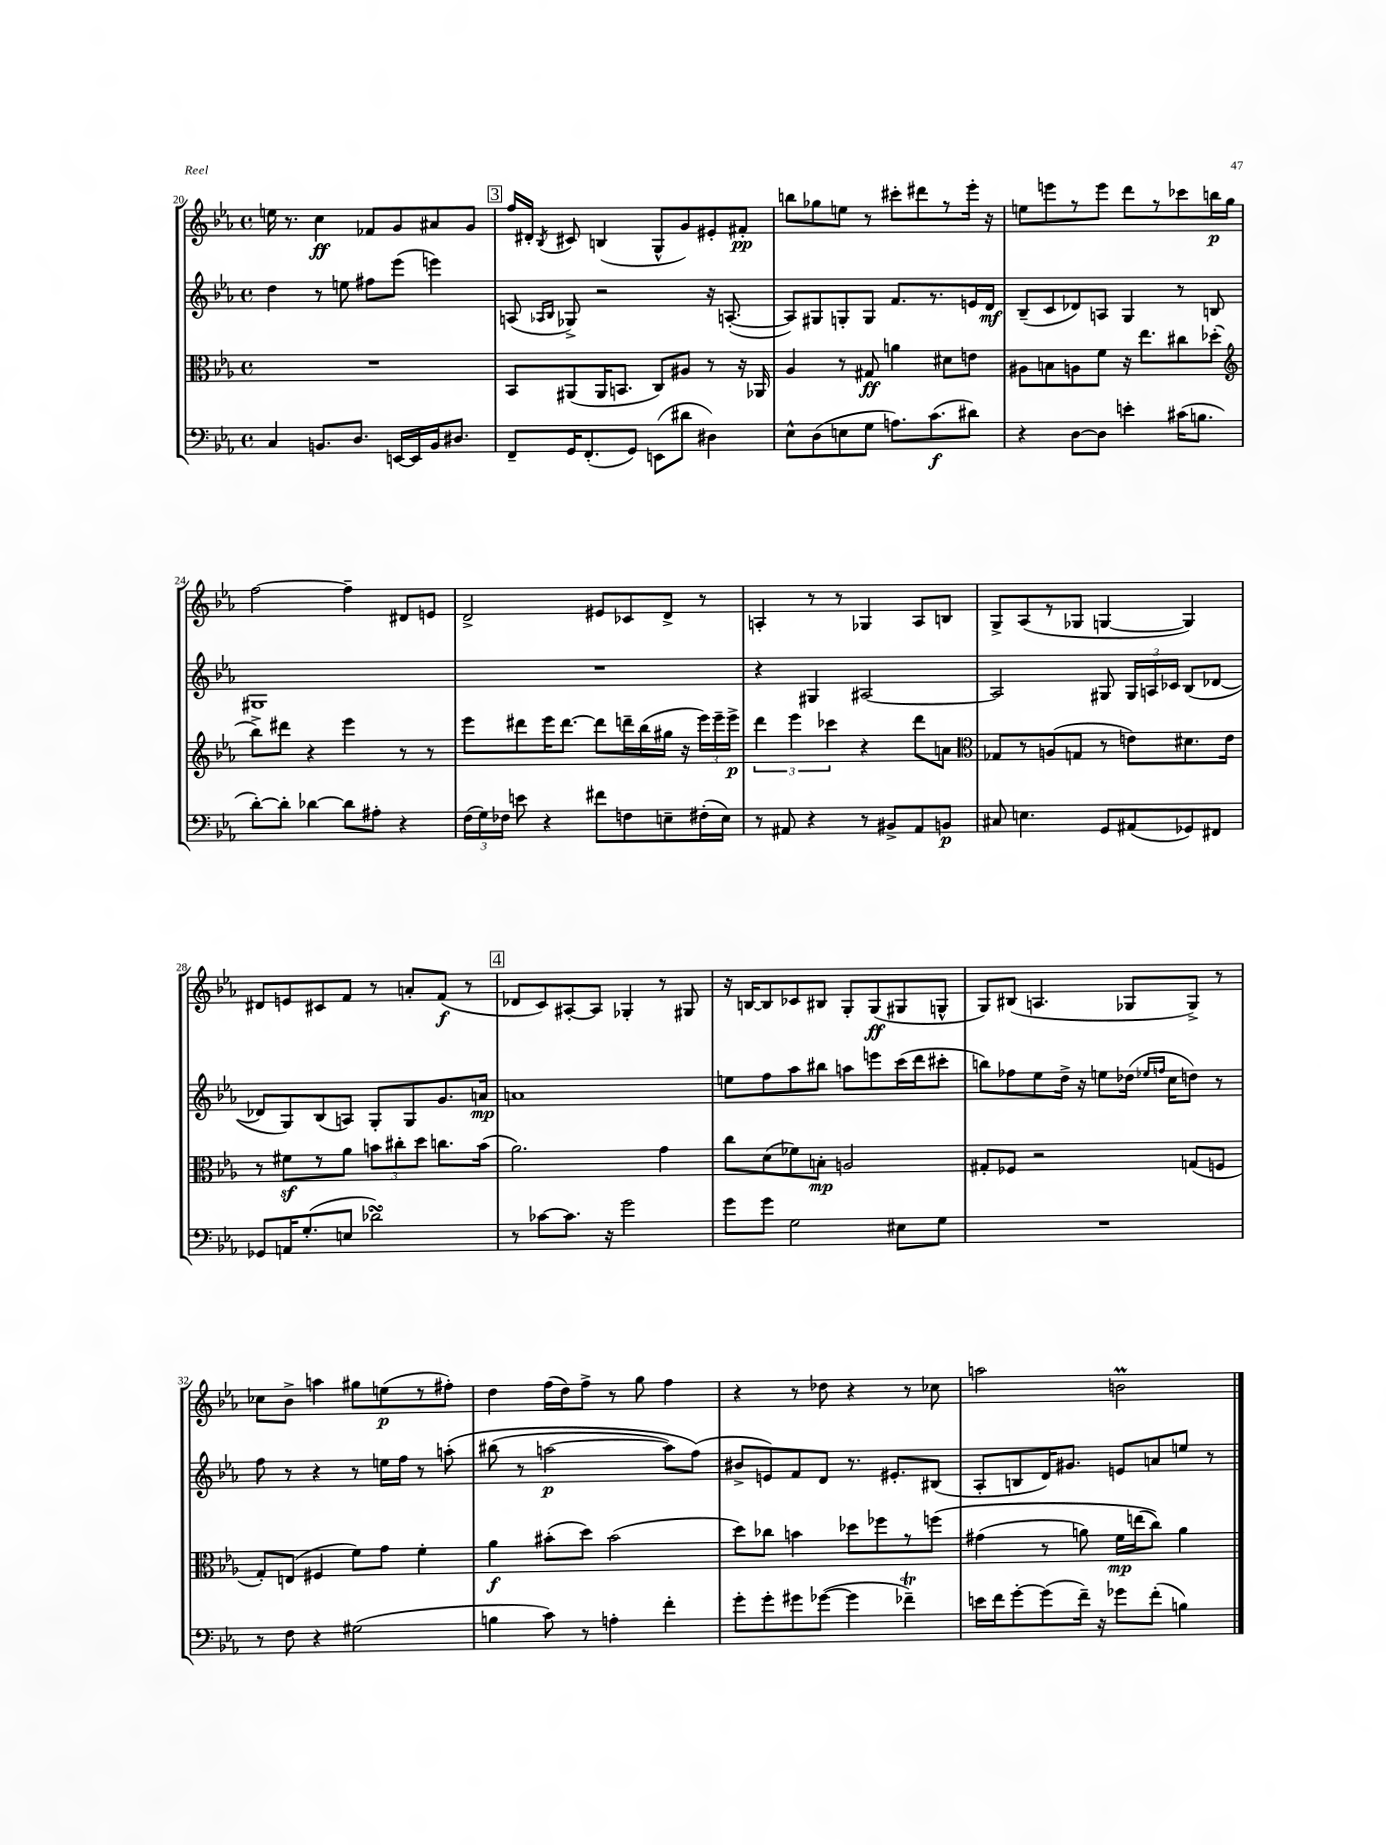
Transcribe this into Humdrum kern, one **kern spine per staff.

**kern	**dynam	**kern	**dynam	**kern	**dynam	**kern	**dynam
*part4	*part4	*part3	*part3	*part2	*part2	*part1	*part1
*staff4	*staff4	*staff3	*staff3	*staff2	*staff2	*staff1	*staff1
*clefF4	*	*clefC3	*	*clefG2	*	*clefG2	*
*k[b-e-a-]	*	*k[b-e-a-]	*	*k[b-e-a-]	*	*k[b-e-a-]	*
*M4/4	*	*M4/4	*	*M4/4	*	*M4/4	*
*met(c)	*	*met(c)	*	*met(c)	*	*met(c)	*
=20	=20	=20	=20	=20	=20	=20	=20
4C/	.	1r	.	4dd\	.	16een\	.
.	.	.	.	.	.	8.r	.
8.BBn/L	.	.	.	8r	.	4cc\	ff
.	.	.	.	8een\	.	.	.
8.D/J	.	.	.	.	.	.	.
.	.	.	.	8ff#X\L	.	8f-X/L	.
[16EEn/LL	.	.	.	(8eee-\J	.	8g/	.
16EE/]	.	.	.	.	.	.	.
16BB/J	.	.	.	4eeen\)	.	8a#X/	.
8.D#X/J	.	.	.	.	.	.	.
.	.	.	.	.	.	8g/J	.
!!LO:REH:place=s1:t=3
=21	=21	=21	=21	=21	=21	=21	=21
8FF~/L	.	8BB-/L	.	(8An/	.	16ff/LL	.
.	.	.	.	.	.	16d#X'/JJ	.
.	.	.	.	16qqA-X/LL	.	.	.
.	.	.	.	16qqB-/JJ	.	8qB-/	.
16GG/K	.	(8AA#X/	.	8G-X^/)	.	8c#X/	.
(8.FF'/	.	.	.	.	.	.	.
.	.	16AA#/K	.	2r	.	(4Bn/	.
.	.	8.BBn/J	.	.	.	.	.
8GG/J)	.	.	.	.	.	.	.
(8EEn\L	.	8C/L)	.	.	.	8G^^/L	.
8d#X\J	.	8A#X/J	.	.	.	8g/)	.
4D#X\)	.	8r	.	16r	.	8e#X'/	.
.	.	.	.	([8.An'/	.	.	.
.	.	16r	.	.	.	8f#X'/J	pp
.	.	16AA-X/	.	.	.	.	.
=22	=22	=22	=22	=22	=22	=22	=22
8E-^^\L	.	4A-/	.	8A/L])	.	8bbn\L	.
(8D\	.	.	.	8G#X/	.	8gg-X\	.
8En\	.	8r	.	8Gn'/	.	8een\J	.
8G\J	.	8G#X/	ff	8G/J	.	8r	.
8.An\L)	.	4an\	.	8.f/L	.	8ccc#X'\L	.
.	.	.	.	.	.	8ddd#X\	.
(8.c\	f	.	.	8.r	.	.	.
.	.	8d#X\L	.	.	.	8r	.
8d#X\J)	.	8en\J	.	16en/L	.	16eee-'\Jk	.
.	.	.	.	16d/JJ	mf	16r	.
=23	=23	=23	=23	=23	=23	=23	=23
4r	.	8A#X\L	.	(8B-~/L	.	8een\L	.
.	.	8Bn\	.	8c/	.	8eeen\	.
[8D\L	.	8An\	.	8d-X/)	.	8r	.
8D\J]	.	8f\J	.	8An/J	.	8eee\J	.
4en'\	.	16r	.	4G/	.	8ddd\L	.
.	.	8.ee-\L	.	.	.	.	.
.	.	.	.	.	.	8r	.
(16c#X\KL	.	8cc#X\	.	8r	.	8ccc-X\	.
8.Bn\J	.	.	.	.	.	.	.
.	.	(8dd-X'\J	.	8Bn/	.	16bbn\L	p
.	.	.	.	.	.	16gg\JJ	.
!!LO:LB:g=z
=24	=24	=24	=24	=24	=24	=24	=24
*	*	*clefG2	*	*	*	*	*
[8d'\L)	.	8bb-^\L)	.	1G#X	.	[2ff\	.
8d'\J]	.	8ddd#X\J	.	.	.	.	.
[4d-X\	.	4r	.	.	.	.	.
8d-\L]	.	4eee-\	.	.	.	4ff~\]	.
8A#X'\J	.	.	.	.	.	.	.
4r	.	8r	.	.	.	8d#X/L	.
.	.	8r	.	.	.	8en/J	.
=25	=25	=25	=25	=25	=25	=25	=25
(24F\LL	.	8eee-\L	.	1r	.	2d^/	.
24G\)	.	.	.	.	.	.	.
24F-X\JJ	.	.	.	.	.	.	.
8en\	.	8ddd#X\	.	.	.	.	.
4r	.	16eee-\K	.	.	.	.	.
.	.	[8.ddd#\J	.	.	.	.	.
8f#X\L	.	8ddd#\L]	.	.	.	8e#X/L	.
8Fn\	.	16dddn~\L	.	.	.	8c-X/	.
.	.	(16bb-\	.	.	.	.	.
8En~\	.	16gg#X\JJ	.	.	.	8d^/J	.
.	.	16r	.	.	.	.	.
(16F#X'\L	.	24eee-\LL)	.	.	.	8r	.
.	.	24eee-~\	.	.	.	.	.
16E\JJ)	.	.	.	.	.	.	.
.	.	24eee-^\JJ	p	.	.	.	.
=26	=26	=26	=26	=26	=26	=26	=26
8r	.	6ddd\	.	4r	.	4An'/	.
8AA#X/	.	.	.	.	.	.	.
.	.	6eee-\	.	.	.	.	.
4r	.	.	.	4G#X/	.	8r	.
.	.	6ccc-X\	.	.	.	.	.
.	.	.	.	.	.	8r	.
8r	.	4r	.	[2A#X/	.	4G-X/	.
8BB#X^/L	.	.	.	.	.	.	.
8AA#/	.	8ddd\L	.	.	.	8A/L	.
8BBn/J	p	8an\J	.	.	.	8Bn/J	.
=27	=27	=27	=27	=27	=27	=27	=27
*	*	*clefC3	*	*	*	*	*
8C#X/	.	8G-X/L	.	2A#/]	.	8G^/L	.
4.En\	.	8r	.	.	.	(8A-/	.
.	.	(8An/	.	.	.	8r	.
.	.	8Gn/J	.	.	.	8G-X/J	.
8GG/L	.	8r	.	8G#X/	.	[4Gn/	.
(8AA#X/	.	8en\L)	.	24G#/LL	.	.	.
.	.	.	.	24An/	.	.	.
.	.	.	.	24c-X/JJ	.	.	.
8GG-X/)	.	8.d#X\	.	(8B-/L	.	4G/])	.
8FF#X/J	.	.	.	[8d-X/J	.	.	.
.	.	16e\Jk	.	.	.	.	.
!!LO:LB:g=z
=28	=28	=28	=28	=28	=28	=28	=28
8GG-X/L	.	8r	.	8d-X/L]	.	8d#X/L	.
16AAn/K	.	8f#Xz\L	.	8G/)	.	8en/	.
(8.G'/	.	.	.	.	.	.	.
.	.	8r	.	(8B-/	.	8c#X/	.
8En/J	.	8a-\J	.	8An/J)	.	8f/J	.
2d-XsSSs\)	.	12bn\L	.	8G'/L	.	8r	.
.	.	12cc#X'\	.	.	.	.	.
.	.	.	.	8G/	.	8an'/L	.
.	.	12dd\J	.	.	.	.	.
.	.	8.ccn\L	.	8.g/	.	(8f/J	f
.	.	.	.	.	.	8r	.
.	.	(16b\Jk	.	16an/Jk	mp	.	.
!!LO:REH:place=s1:t=4
=29	=29	=29	=29	=29	=29	=29	=29
8r	.	2.a-\)	.	1an	.	8d-X/L	.
[8c-X\L	.	.	.	.	.	8c/)	.
8.c-\J]	.	.	.	.	.	[8A#X'/	.
.	.	.	.	.	.	8A#/J]	.
16r	.	.	.	.	.	.	.
2g\	.	.	.	.	.	4G-X'/	.
.	.	4g\	.	.	.	8r	.
.	.	.	.	.	.	8G#X/	.
=30	=30	=30	=30	=30	=30	=30	=30
8g\L	.	8cc\L	.	8een\L	.	16r	.
.	.	.	.	.	.	[16Bn/KL	.
8g\J	.	(8d\	.	8ff\	.	8B/]	.
2G\	.	8f-X\)	.	8aa-\	.	8c-X/	.
.	.	8Bn'\J	mp	8bb#X\J	.	8B#X/J	.
.	.	2An/	.	8aan\L	.	8G'/L	.
.	.	.	.	8eeen\	.	(8G/	ff
8E#X\L	.	.	.	(16ccc\L	.	8G#X/	.
.	.	.	.	16ddd\J	.	.	.
8G\J	.	.	.	8ccc#X'\J	.	8Gn^^/J	.
=31	=31	=31	=31	=31	=31	=31	=31
1r	.	8G#X'/L	.	8bbn\L)	.	8G/L)	.
.	.	8F-X/J	.	8ff-X\	.	(8B#X/J	.
.	.	2r	.	8ee-\	.	4.An/	.
.	.	.	.	16dd^\Jk	.	.	.
.	.	.	.	16r	.	.	.
.	.	.	.	8een\L	.	.	.
.	.	.	.	(16dd-X\Jk	.	8G-X/L	.
.	.	.	.	16qqee-X/LL	.	.	.
.	.	.	.	16qqffn/JJ	.	.	.
.	.	.	.	16cc\KL	.	.	.
.	.	(8Gn/L	.	8ddn\J)	.	8G-^/J)	.
.	.	8Fn/J	.	8r	.	8r	.
!!LO:LB:g=z
=32	=32	=32	=32	=32	=32	=32	=32
8r	.	8G'/L)	.	8ff\	.	8cc-X\L	.
8F\	.	(8En/J	.	8r	.	8b-^\J	.
4r	.	4F#X/	.	4r	.	4aan\	.
(2G#X\	.	8f\L)	.	8r	.	8gg#X\L	.
.	.	8g\J	.	16een\LL	.	(8een\	p
.	.	.	.	16ff\JJ	.	.	.
.	.	4f'\	.	8r	.	8r	.
.	.	.	.	(8aan'\	.	8ff#X'\J)	.
=33	=33	=33	=33	=33	=33	=33	=33
4Bn\	.	4a-\	f	(8bb#X\	.	4dd\	.
.	.	.	.	8r	.	.	.
8c\)	.	(8b#X'\L	.	[2aan\	p	(16ff\LL	.
.	.	.	.	.	.	16dd\J)	.
8r	.	8dd\J)	.	.	.	8ff^\J	.
4An'\	.	(2b#\	.	.	.	8r	.
.	.	.	.	.	.	8gg\	.
4f'\	.	.	.	8aa\L])	.	4ff\	.
.	.	.	.	(8ff\J)	.	.	.
=34	=34	=34	=34	=34	=34	=34	=34
8g'\L	.	8dd\L)	.	8b#X^/L	.	4r	.
8g'\	.	8cc-X\J	.	8en/)	.	.	.
8g#X\	.	4bn\	.	8f/	.	8r	.
([8g-X\J	.	.	.	8d/J	.	8dd-X\	.
4g-\]	.	8dd-X\L	.	8.r	.	4r	.
.	.	8ff-X\	.	.	.	.	.
.	.	.	.	8.e#X'/L	.	.	.
4f-XT~\)	.	8r	.	.	.	8r	.
.	.	(8ffn\J	.	(8B#X/J	.	8cc-X\	.
=35	=35	=35	=35	=35	=35	=35	=35
16en\LL	.	(4g#X\	.	8A-'/L	.	2aan\	.
16f\J	.	.	.	.	.	.	.
[8g'\	.	.	.	8Bn/	.	.	.
(8g\]	.	8r	.	16d/K)	.	.	.
.	.	.	.	8.g#X/J	.	.	.
16f~\Jk)	.	8an\)	.	.	.	.	.
16r	.	.	.	.	.	.	.
8g-X\L	.	16f\LL	mp	8en/L	.	2bnm\	.
.	.	(16een\J	.	.	.	.	.
(8f'\J	.	8cc\J))	.	8an/	.	.	.
4Bn\)	.	4a\	.	8een/J	.	.	.
.	.	.	.	8r	.	.	.
==	==	==	==	==	==	==	==
*-	*-	*-	*-	*-	*-	*-	*-
